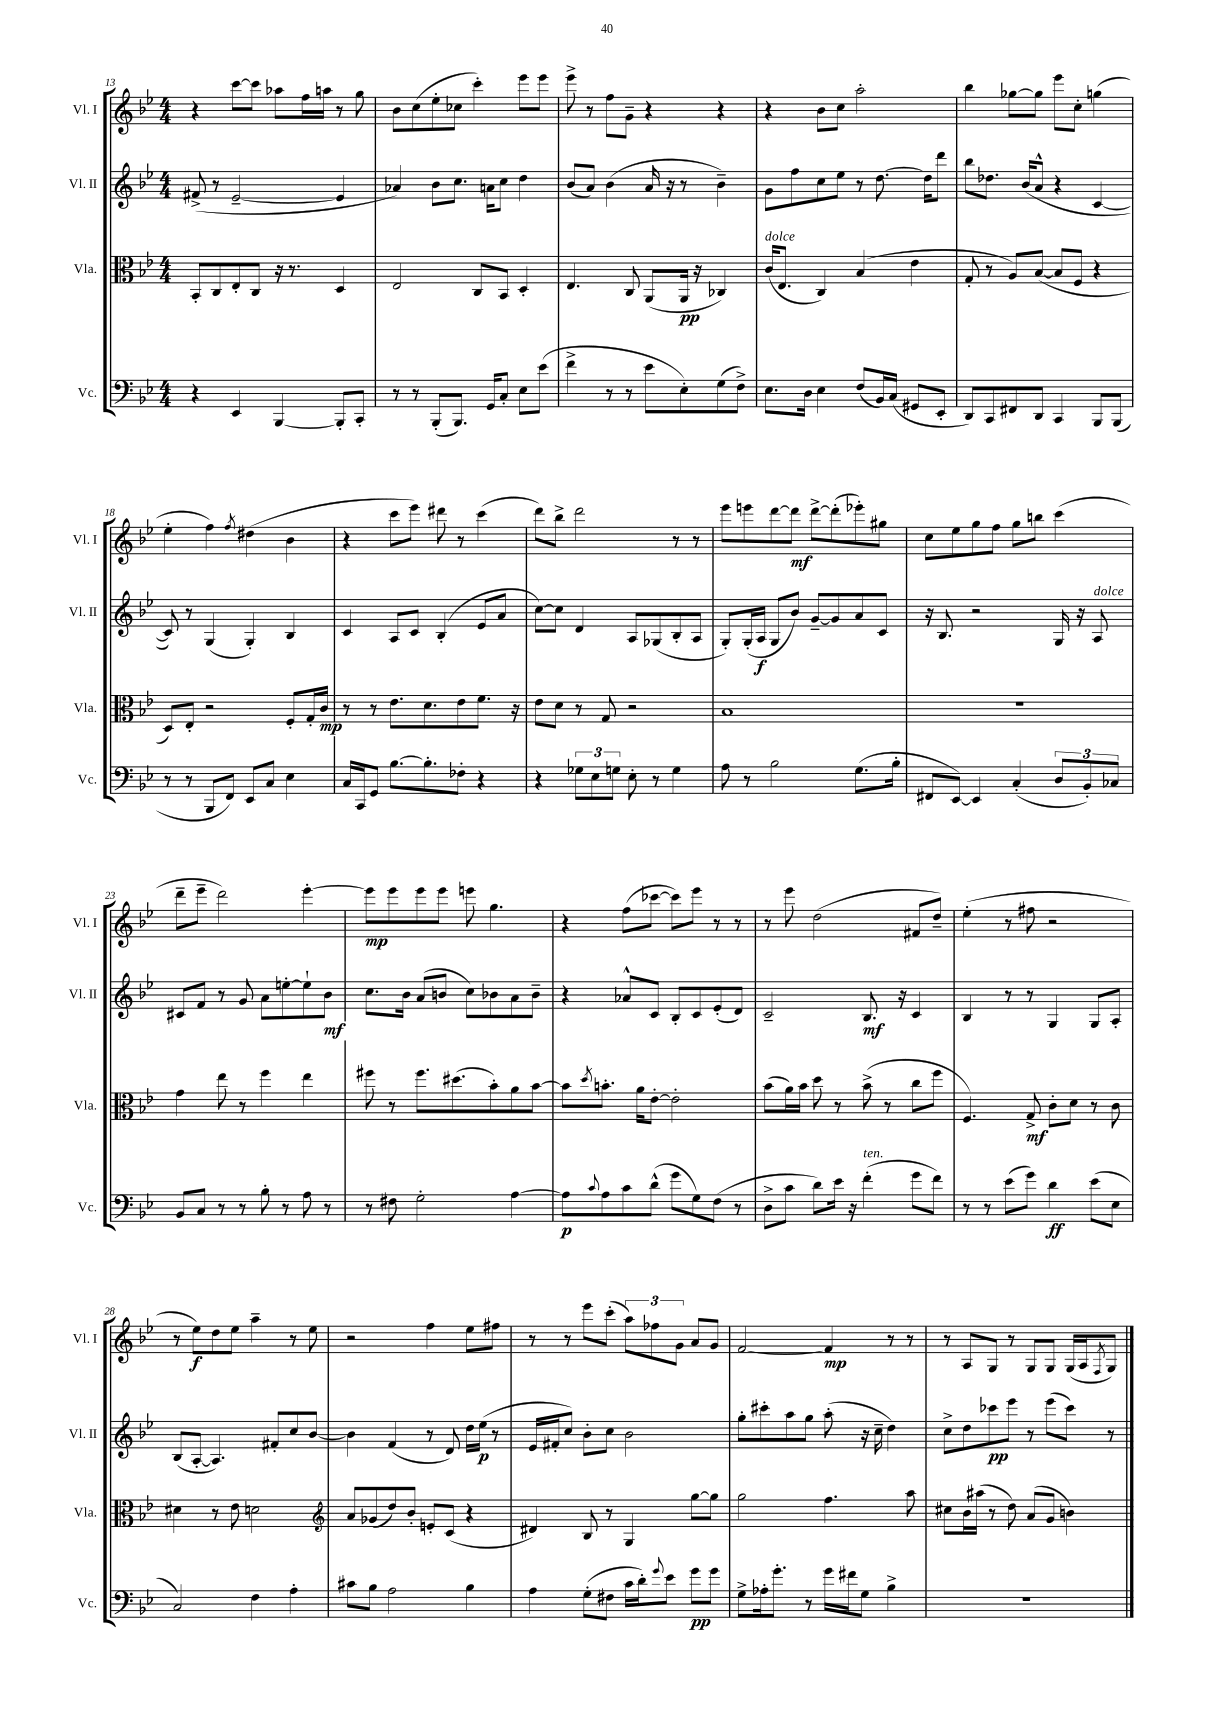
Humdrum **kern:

**kern	**kern	**kern	**kern
*staff4	*staff3	*staff2	*staff1
*clefF4	*clefC3	*clefG2	*clefG2
*k[b-e-]	*k[b-e-]	*k[b-e-]	*k[b-e-]
*M4/4	*M4/4	*M4/4	*M4/4
4r	8BB-'	(8f#^	4r
.	8C	8r	.
4EE-	8E-'	[2e-~	[8ccc
.	8C	.	8ccc]
[4BBB-	16r	.	8aa-
.	8.r	.	.
.	.	.	16ff
.	.	.	16aa
8BBB-']	4D	4e-]	8r
8CC'	.	.	8gg
=	=	=	=
8r	2E-	4a-)	8b-
8r	.	.	(8cc
(8BBB-'	.	8b-	8ee-'
8.BBB-)	.	8.cc	8cc-
.	8C	.	4ccc')
16GG	.	16a	.
8C'	8BB-	8cc	.
8E-	4D'	4dd	8eee-
(8e-	.	.	8eee-
=	=	=	=
4f^	4.E-	(8b-	8eee-^
.	.	8a)	8r
8r	.	(4b-	8ff
8r	8C	.	8g~
8e-	(8AA	16a	4r
.	.	16r	.
8E-')	16AA	8r	.
.	16r	.	.
(8G	4C-)	4b-~)	4r
8F^)	.	.	.
=	=	=	=
8.E-	(16c	8g	4r
.	8.E-	.	.
.	.	8ff	.
16D	.	.	.
4E-	4C)	8cc	8b-
.	.	8ee-	8cc
(8F	(4B-	8r	2aa'
16BB-)	.	[8.dd	.
(16C	.	.	.
8GG#	4e-	.	.
.	.	16dd]	.
8EE-'	.	8ddd	.
=	=	=	=
8DD)	8G'	8bb-	4bb-
8CC	8r	8.dd-	.
8FF#	8A)	.	[8gg-
.	.	(16b-	.
8DD	([8B-	8a^^	8gg-]
4CC	8B-]	4r	8eee-
.	8F	.	8cc'
8BBB-	4r	[4c	(4gg
(8BBB-	.	.	.
=	=	=	=
8r	8D)	8c])	4ee-'
8r	8E-'	8r	.
8BBB-	2r	(4G	4ff)
8FF)	.	.	.
.	.	.	8qff
8EE-	.	4G')	(4dd#
8C	.	.	.
4E-	8F'	4B-	4b-
.	16G'	.	.
.	16c	.	.
=	=	=	=
16C	8r	4c	4r
16CC	.	.	.
8GG	8r	.	.
[8.B-	8.e-	8A	8ccc
.	.	8c	8eee-)
8.B-']	8.d	.	.
.	.	(4B-'	8ddd#
8F-'	8e-	.	8r
4r	8.f	8e-	(4ccc
.	.	8a	.
.	16r	.	.
=	=	=	=
4r	8e-	[8cc)	8ddd)
.	8d	8cc]	8bb-^
12G-	8r	4d	2ddd
12E-	.	.	.
.	8G	.	.
12G	.	.	.
8E-'	2r	8A	.
8r	.	(8G-	.
4G	.	8B-'	8r
.	.	8A	8r
=	=	=	=
8A	1B-	8G')	8eee-
8r	.	(16G'	8eee
.	.	16A	.
2B-	.	8G	[8ddd
.	.	8b-)	8ddd]
.	.	[8g~	[8ddd^
.	.	8g]	(8ddd']
(8.G	.	8a	8eee-')
.	.	8c	8gg#
16B-'	.	.	.
=	=	=	=
8FF#	1r	16r	8cc
.	.	8.B-	.
[8EE-)	.	.	8ee-
4EE-]	.	2r	8gg
.	.	.	8ff
(4C'	.	.	8gg
.	.	.	8bb
12D	.	16G	(4ccc
.	.	16r	.
12BB-')	.	.	.
.	.	8A	.
12C-	.	.	.
=	=	=	=
8BB-	4g	8c#	8ddd~
8C	.	8f	8eee-~
8r	8ee-	8r	2ddd)
8r	8r	8g	.
8B-'	4ff	8a	.
8r	.	[8ee'	.
8A	4ee-	8ee`]	[4eee-'
8r	.	8b-	.
=	=	=	=
8r	8ff#	8.cc	8eee-]
8F#	8r	.	8eee-
.	.	16b-	.
2G'	8.ff#	(8a	8eee-
.	.	8b	8eee-
.	(8.dd#	.	.
.	.	8cc)	8eee
.	8b-')	8b-	4.gg
[4A	8a	8a	.
.	[8b-	8b-~	.
=	=	=	=
8A]	8b-]	4r	4r
8qqc	8qdd	.	.
8A	8.b'	.	.
8c	.	8a-^^	(8ff
.	16a	.	.
(8d^^	[8e-'	8c	[8ccc-
8g	2e-']	8B-'	8ccc-])
8G)	.	8c	8eee-
(8F	.	(8e-'	8r
8r	.	8d)	8r
=	=	=	=
8D^	(8b-	2c~	8r
8c	16a)	.	8eee-
.	16b-	.	.
8d)	8dd	.	(2dd
16e-	8r	.	.
16r	.	.	.
(4f'	(8b-^	8.B-	.
.	8r	.	.
.	.	16r	.
8g	8cc	4c	8f#
8f)	8ff	.	8dd~)
=	=	=	=
8r	4.F)	4B-	(4ee-'
8r	.	.	.
(8e-	.	8r	8r
8g)	8G^	8r	8ff#
4d	8c'	4G	2r
.	8d	.	.
(8e-	8r	8G	.
8E-	8c	8A'	.
=	=	=	=
2C)	4d#	(8B-	8r
.	.	[8A'	8ee-)
.	8r	4.A])	8dd
.	8e-	.	8ee-
4F	2d	.	4aa~
.	.	8f#'	.
4A'	.	8cc	8r
.	.	[8b-	8ee-
=	=	=	=
*	*clefG2	*	*
8c#	8a	4b-]	2r
8B-	(8g-	.	.
2A	8dd)	(4f	.
.	8b-'	.	.
.	8e'	8r	4ff
.	(8c	8d)	.
4B-	4r	16dd	8ee-
.	.	(16ee-	.
.	.	8r	8ff#
=	=	=	=
4A	4d#)	16e-	8r
.	.	16f#'	.
.	.	8cc)	8r
(8G'	8B-	8b-'	8eee-
8F#	8r	8cc	(8ccc'
16c	4G	2b-	12aa)
16d')	.	.	.
.	.	.	12ff-
8qqg	.	.	.
8e-	.	.	.
.	.	.	12g
8g	[8gg	.	8a
8g	8gg]	.	8g
=	=	=	=
8G^	2gg	8gg'	[2f
16A-'	.	8ccc#'	.
8.g'	.	.	.
.	.	8aa	.
8r	.	8gg	.
16g	4.ff	(8aa'	4f]
16f#	.	.	.
8G	.	16r	.
.	.	16cc~	.
4B-^	.	4dd)	8r
.	8aa	.	8r
=	=	=	=
1r	8cc#	8cc^	8r
.	16b-	8dd	8A
.	(16aa#	.	.
.	8r	8ccc-	8G
.	8dd)	8eee-	8r
.	(8a	8r	8G
.	8g	(8eee-	8G
.	4b)	8ccc-)	(16G
.	.	.	16A
.	.	.	8qF
.	.	8r	8G)
==	==	==	==
*-	*-	*-	*-
